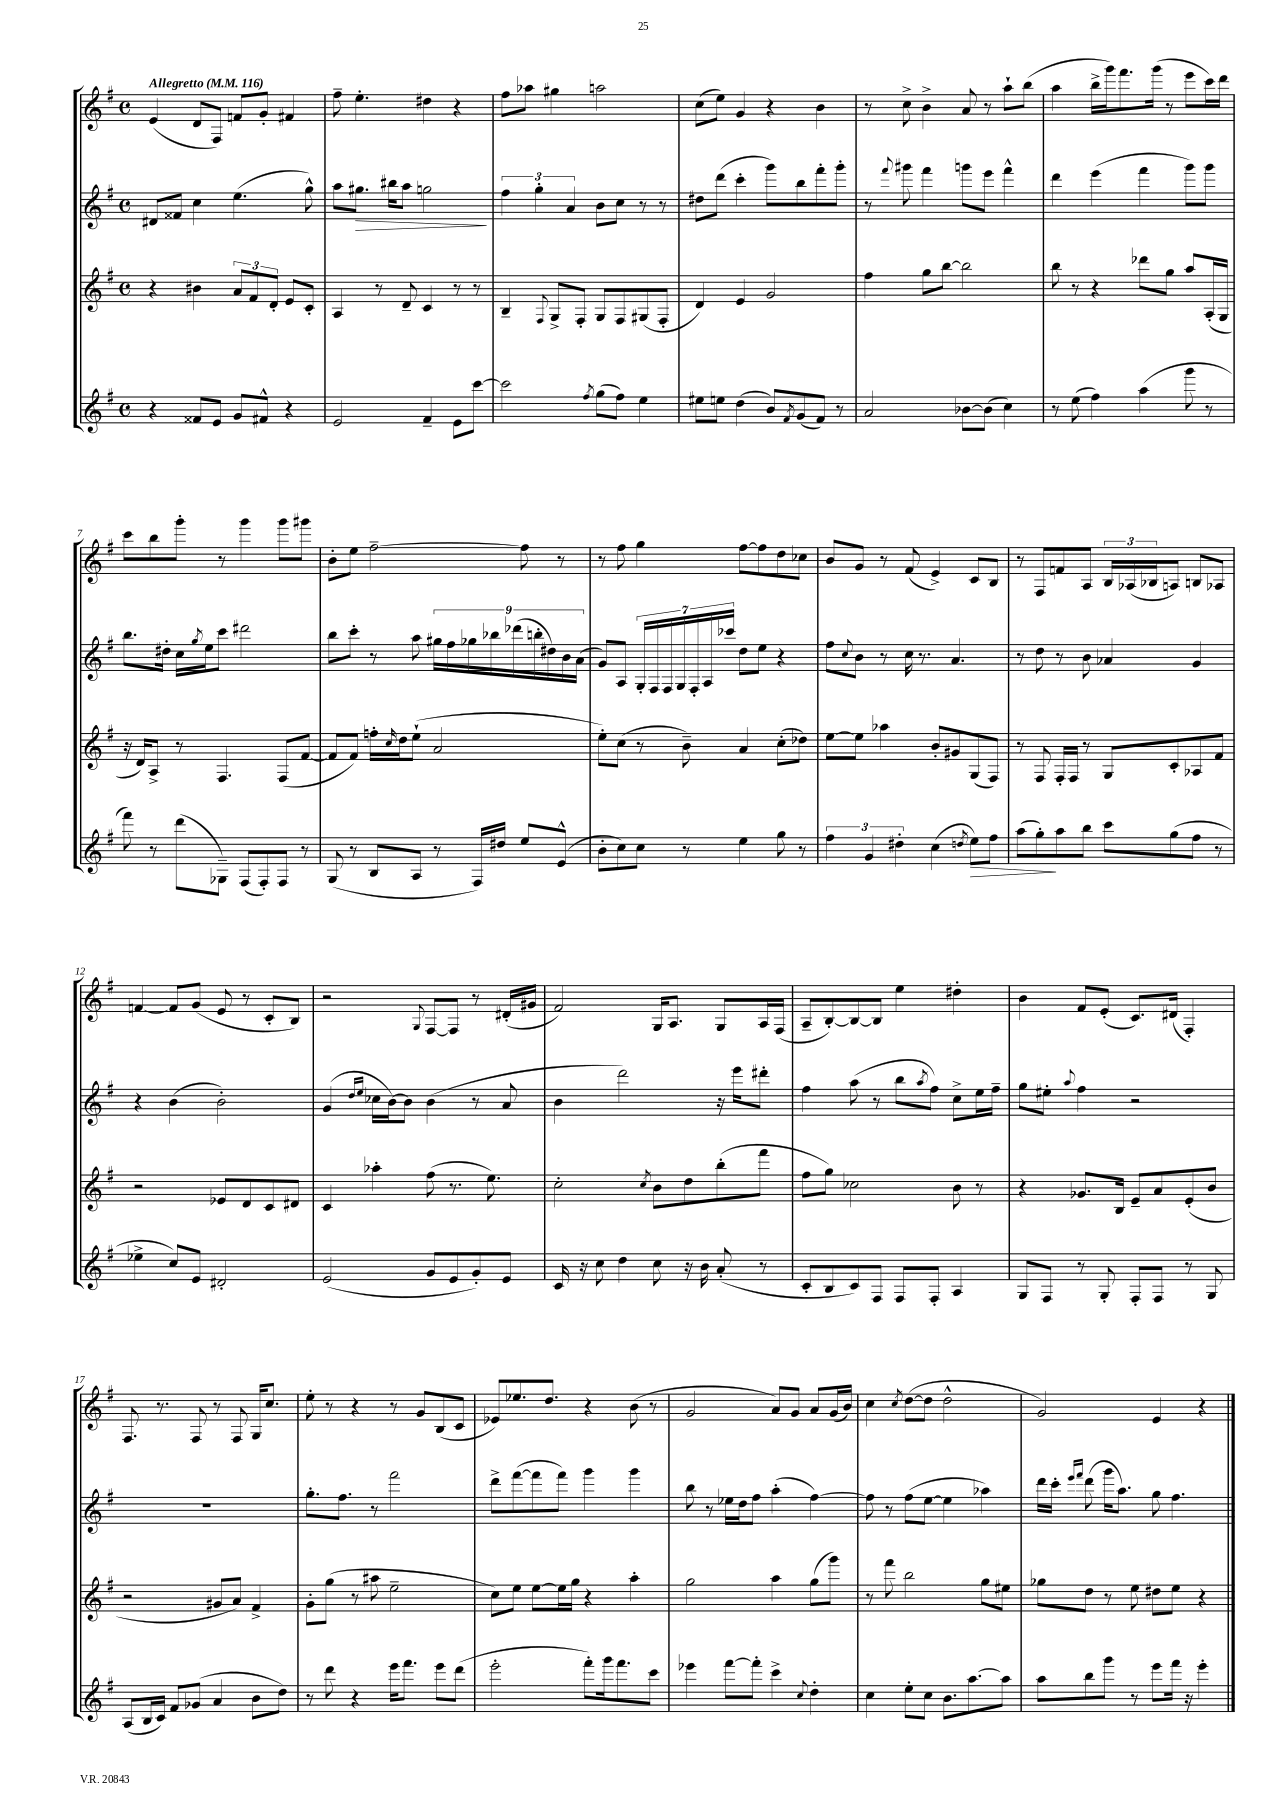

**kern	**dynam	**kern	**kern	**dynam	**kern
*part4	*part4	*part3	*part2	*part2	*part1
*staff4	*staff4	*staff3	*staff2	*staff2	*staff1
*clefG2	*	*clefG2	*clefG2	*	*clefG2
*k[f#]	*	*k[f#]	*k[f#]	*	*k[f#]
*M4/4	*	*M4/4	*M4/4	*	*M4/4
*met(c)	*	*met(c)	*met(c)	*	*met(c)
*MM116	*	*MM116	*MM116	*	*MM116
=1	=1	=1	=1	=1	=1
!	!	!	!	!	!LO:TX:a:B:t=Allegretto
4r	.	4r	8d#X/L	.	(4e/
.	.	.	8f##X/J	.	.
8f##X/L	.	4b#X\	4cc\	.	8d/L
8e/J	.	.	.	.	8F#/J)
8g/L	.	12a/L	(4.ee\	.	8fn/L
.	.	12f#/	.	.	.
8f#X^^/J	.	.	.	.	8g'/J
.	.	12d'/J	.	.	.
4r	.	8e/L	.	.	4f#X/
.	.	8c'/J	8gg^^\)	.	.
=2	=2	=2	=2	=2	=2
2e/	.	4A/	8aa\L	.	8ff#~\
!	!	!	!	!LO:HP:b	!
.	.	.	8.gg#X\J	>	4.ee'\
.	.	8r	.	.	.
.	.	.	16bb#X\KL	.	.
.	.	8d~/	8aa\J	.	.
4f#~/	.	4c/	2ggn\	.	4dd#X\
8e\L	.	8r	.	.	4r
[8ccc\J	.	8r	.	.	.
.	.	.	.	]	.
=3	=3	=3	=3	=3	=3
2ccc\]	.	4B~/	6ff#\	.	8ff#\L
.	.	.	.	.	8aa-X\J
.	.	.	6gg'\	.	.
.	.	8qqF#/	.	.	.
.	.	8G^/L	.	.	4gg#X\
.	.	.	6a/	.	.
.	.	8F#'/J	.	.	.
8qff#/	.	.	.	.	.
(8gg\L	.	8G/L	8b\L	.	2aan\
8ff#\J)	.	8F#/	8cc\J	.	.
4ee\	.	(8G#X/	8r	.	.
.	.	8F#'/J	8r	.	.
=4	=4	=4	=4	=4	=4
8ee#X\L	.	4d/)	8dd#X\L	.	(8cc\L
8een\J	.	.	(8ddd\J	.	8ee\J)
(4dd\	.	4e/	4ccc'\	.	4g/
8b/L)	.	2g/	8ggg\L)	.	4r
8qf#/	.	.	.	.	.
(8g/	.	.	8bb\	.	.
8f#/J)	.	.	8fff#'\	.	4b\
8r	.	.	8ggg'\J	.	.
=5	=5	=5	=5	=5	=5
2a/	.	4ff#\	8r	.	8r
.	.	.	8qqfff#/	.	.
.	.	.	8ggg#X\	.	8cc^\
.	.	8gg\L	4fff#\	.	4b^\
.	.	[8bb\J	.	.	.
[8b-X\L	.	2bb\]	8gggn\L	.	8a/
(8b-\J]	.	.	8eee\J	.	8r
4cc\)	.	.	4fff#^^\	.	8aa`\L
.	.	.	.	.	(8bb\J
=6	=6	=6	=6	=6	=6
8r	.	8bb\	4ddd\	.	4aa\
(8ee\	.	8r	.	.	.
4ff#\)	.	4r	(4eee\	.	16bb^\LL
.	.	.	.	.	16ggg\J)
.	.	.	.	.	8.fff#\
(4aa\	.	8ddd-X\L	4fff#\	.	.
.	.	.	.	.	(16ggg\Jk
.	.	8gg\J	.	.	8r
8ggg\	.	8aa/L	8ggg\L)	.	8eee\L
8r	.	(16A'/L	8ggg\J	.	16ccc\L)
.	.	16G/JJ	.	.	16ddd\JJ
!!LO:LB:g=z
=7	=7	=7	=7	=7	=7
8fff#\)	.	16r	8.bb\L	.	8ccc\L
.	.	16d/KL)	.	.	.
8r	.	8A^/J	.	.	8bb\
.	.	.	16dd#X'\Jk	.	.
(8ddd\L	.	8r	16cc\LL	.	8ggg'\J
.	.	.	8qgg/	.	.
.	.	.	16ee\J	.	.
8G-X~\J)	.	4.F#/	8ccc\J	.	8r
(8F#/L	.	.	2ddd#X\	.	4ggg\
8F#'/)	.	.	.	.	.
8F#/J	.	(8F#/L	.	.	8ggg\L
8r	.	[8f#/J	.	.	8ggg#X\J
=8	=8	=8	=8	=8	=8
(8G/	.	8f#/L]	8bb\L	.	8b'\L
8r	.	8f#/J)	8ccc'\J	.	8ee\J
8B/L	.	16ffn'\LL	8r	.	[2ff#~\
.	.	16qqcc/	.	.	.
.	.	16dd\J	.	.	.
8A/J	.	(8ee`\J	8aa\	.	.
8r	.	2a/	18gg#X\LL	.	.
.	.	.	18ff#\	.	.
.	.	.	18gg-X\	.	.
16F#/LL)	.	.	.	.	.
.	.	.	18bb-X\	.	.
16dd#X/JJ	.	.	.	.	.
.	.	.	(18ddd-X\	.	.
8ee/L	.	.	.	.	8ff#\]
.	.	.	18bbn'\	.	.
.	.	.	18dd#X\)	.	.
(8e^^/J	.	.	.	.	8r
.	.	.	18b\	.	.
.	.	.	(18a\JJ	.	.
=9	=9	=9	=9	=9	=9
8b'\L	.	8ee'\L)	8g/L)	.	8r
8cc\)	.	(8cc\J	8A/J	.	8ff#\
8cc\J	.	8r	28G'/LL	.	4gg\
.	.	.	28F#/	.	.
.	.	.	28F#/	.	.
.	.	.	28G/	.	.
8r	.	8b~\)	.	.	.
.	.	.	28F#'/	.	.
.	.	.	28A/	.	.
.	.	.	28ccc-X/JJ	.	.
4ee\	.	4a/	8dd\L	.	[8ff#\L
.	.	.	8ee\J	.	8ff#\]
8gg\	.	(8cc'\L	4r	.	8dd\
8r	.	8dd-X\J)	.	.	8cc-X\J
=10	=10	=10	=10	=10	=10
6ff#\	.	[8ee\L	8ff#\L	.	8b/L
.	.	.	8qqcc/	.	.
.	.	8ee\J]	8b\J	.	8g/J
6g/	.	.	.	.	.
.	.	4aa-X\	8r	.	8r
6dd#X'\	.	.	.	.	.
.	.	.	16cc\	.	(8f#/
.	.	.	8.r	.	.
(4cc\	.	8b'/L	.	.	4e^/)
.	.	8g#X/	4.a/	.	.
8qddn/	.	.	.	.	.
!	!LO:HP:b	!	!	!	!
8ee\L)	>	(8G/	.	.	8c/L
8ff#\J	.	8F#/J)	.	.	8B/J
=11	=11	=11	=11	=11	=11
(8aa\L	.	8r	8r	.	8r
8gg'\)	.	8F#/	8dd\	.	8F#/L
8aa\	]	16F#'/LL	8r	.	8fn/
.	.	16F#/JJ	.	.	.
8bb\J	.	8r	8b\	.	8A/J
8ccc\L	.	8G/L	4a-X/	.	24B/LL
.	.	.	.	.	(24A-X/
.	.	.	.	.	24B-X/J
(8gg\	.	8c'/	.	.	8An/J)
8ff#\J	.	8A-X/	4g/	.	8Bn/L
8r	.	8f#/J	.	.	8A-X/J
!!LO:LB:g=z
=12	=12	=12	=12	=12	=12
4ee-X^\	.	2r	4r	.	[4fn/
8cc/L)	.	.	(4b\	.	8f/L]
8e/J	.	.	.	.	(8g/J
2d#X'/	.	8e-X/L	2b'\)	.	8e/
.	.	8d/	.	.	8r
.	.	8c/	.	.	8c'/L
.	.	8d#X/J	.	.	8B/J)
=13	=13	=13	=13	=13	=13
(2e/	.	4c/	(4g/	.	2r
.	.	.	16qqdd/LL	.	.
.	.	.	16qqee/JJ	.	.
.	.	4aa-X'\	16cc-X\LL	.	.
.	.	.	[16b\J)	.	.
.	.	.	8b\J]	.	.
.	.	.	.	.	8qqG/
8g/L	.	(8ff#\	(4b\	.	[8F#/L
8e/	.	8.r	.	.	8F#/J]
8g'/)	.	.	8r	.	8r
.	.	8.ee\)	.	.	.
8e/J	.	.	8a/	.	(16d#X'/LL
.	.	.	.	.	16g#X/JJ
=14	=14	=14	=14	=14	=14
16c/	.	2cc'\	4b\	.	2f#/)
16r	.	.	.	.	.
8cc\	.	.	.	.	.
4dd\	.	.	2ddd\)	.	.
.	.	8qcc/	.	.	.
8cc\	.	8b\L	.	.	16G/KL
.	.	.	.	.	8.A/J
16r	.	8dd\	.	.	.
16b\	.	.	.	.	.
(8a'/	.	(8bb'\	16r	.	8G/L
.	.	.	16eee\KL	.	.
8r	.	8fff#\J	8ddd#X'\J	.	16A/L
.	.	.	.	.	(16F#/JJ
=15	=15	=15	=15	=15	=15
8c'/L	.	8ff#\L	4ff#\	.	8A~/L
8B/	.	8gg\J)	.	.	[8B'/)
8c/)	.	2cc-X\	(8aa\	.	8B/_
8F#/J	.	.	8r	.	8B/J]
8F#/L	.	.	8bb\L	.	4ee\
.	.	.	8qaa/	.	.
8F#'/J	.	.	8ff#\J)	.	.
4A/	.	8b\	8cc^\L	.	4dd#X'\
.	.	8r	16ee\L	.	.
.	.	.	16ff#~\JJ	.	.
=16	=16	=16	=16	=16	=16
8G/L	.	4r	8gg\L	.	4b\
8F#/J	.	.	8ee#X'\J	.	.
.	.	.	8qqaa/	.	.
8r	.	8.g-X/L	4ff#\	.	8f#/L
8G'/	.	.	.	.	(8e'/J
.	.	16B/Jk	.	.	.
8F#'/L	.	8e~/L	2r	.	8.c/L)
8F#/J	.	8a/	.	.	.
.	.	.	.	.	(16d#X/Jk
8r	.	(8e'/	.	.	4F#'/)
8G/	.	8b/J	.	.	.
!!LO:LB:g=z
=17	=17	=17	=17	=17	=17
(8A/L	.	2r	1r	.	8.F#/
16B/L	.	.	.	.	.
16c/JJ)	.	.	.	.	8.r
8f#/L	.	.	.	.	.
(8g-X/J	.	.	.	.	8F#/
4a/	.	8g#X/L	.	.	8r
.	.	8a/J)	.	.	8F#/
8b\L	.	4f#^/	.	.	16G/KL
.	.	.	.	.	8.cc/J
8dd\J)	.	.	.	.	.
=18	=18	=18	=18	=18	=18
8r	.	8g'\L	8.gg'\L	.	8ee'\
8ddd\	.	(8gg\J	.	.	8r
.	.	.	8.ff#\J	.	.
4r	.	8r	.	.	4r
.	.	8aa#X\	8r	.	.
16eee\KL	.	2ee~\	2fff#\	.	8r
8.fff#\J	.	.	.	.	.
.	.	.	.	.	8g/L
8eee\L	.	.	.	.	(8B/
(8ddd\J	.	.	.	.	8c/J
=19	=19	=19	=19	=19	=19
2eee'\	.	8cc\L)	8ddd^\L	.	8e-X/L)
.	.	8ee\J	([8fff#\	.	8.ee-X/
.	.	[8ee\L	8fff#\]	.	.
.	.	.	.	.	8.dd/J
.	.	16ee\L]	8fff#\J)	.	.
.	.	16gg\JJ	.	.	.
8fff#'\L)	.	4r	4ggg\	.	4r
16ggg\k	.	.	.	.	.
8.fff#\	.	.	.	.	.
.	.	4aa'\	4ggg\	.	(8b\
8ccc\J	.	.	.	.	8r
=20	=20	=20	=20	=20	=20
4eee-X\	.	2gg\	8bb\	.	2g/
.	.	.	8r	.	.
[8fff#\L	.	.	16ee-X\LL	.	.
.	.	.	16dd\J	.	.
8fff#'\J]	.	.	8ff#\J	.	.
4ccc^\	.	4aa\	(4aa'\	.	8a/L)
.	.	.	.	.	8g/J
8qqcc/	.	.	.	.	.
4dd'\	.	(8gg\L	[4ff#\)	.	8a/L
.	.	8ggg\J)	.	.	(16g/L
.	.	.	.	.	16b/JJ)
=21	=21	=21	=21	=21	=21
4cc\	.	8r	8ff#\]	.	4cc\
.	.	8fff#\	8r	.	.
.	.	.	.	.	8qcc/
8ee'\L	.	2bb\	(8ff#\L	.	([8dd\L
8cc\J	.	.	[8ee\J	.	8dd\J]
8.b\L	.	.	4ee\]	.	2dd^^\
[8.aa\	.	.	.	.	.
.	.	8gg\L	4aa-X\)	.	.
8aa\J]	.	8ee#X\J	.	.	.
=22	=22	=22	=22	=22	=22
8aa\L	.	8gg-X\L	16ddd\LL	.	2g/)
.	.	.	16ccc'\JJ	.	.
.	.	.	16qqeee/LL	.	.
.	.	.	16qqfff#/JJ	.	.
8bb\	.	8dd\J	(8ddd\	.	.
8ggg\J	.	8r	16ggg\KL	.	.
.	.	.	8.aa\J)	.	.
8r	.	8ee\	.	.	.
8eee\L	.	8dd#X\L	8gg\	.	4e/
16fff#\Jk	.	8ee\J	4.ff#\	.	.
16r	.	.	.	.	.
4eee'\	.	4r	.	.	4r
==	==	==	==	==	==
*-	*-	*-	*-	*-	*-
